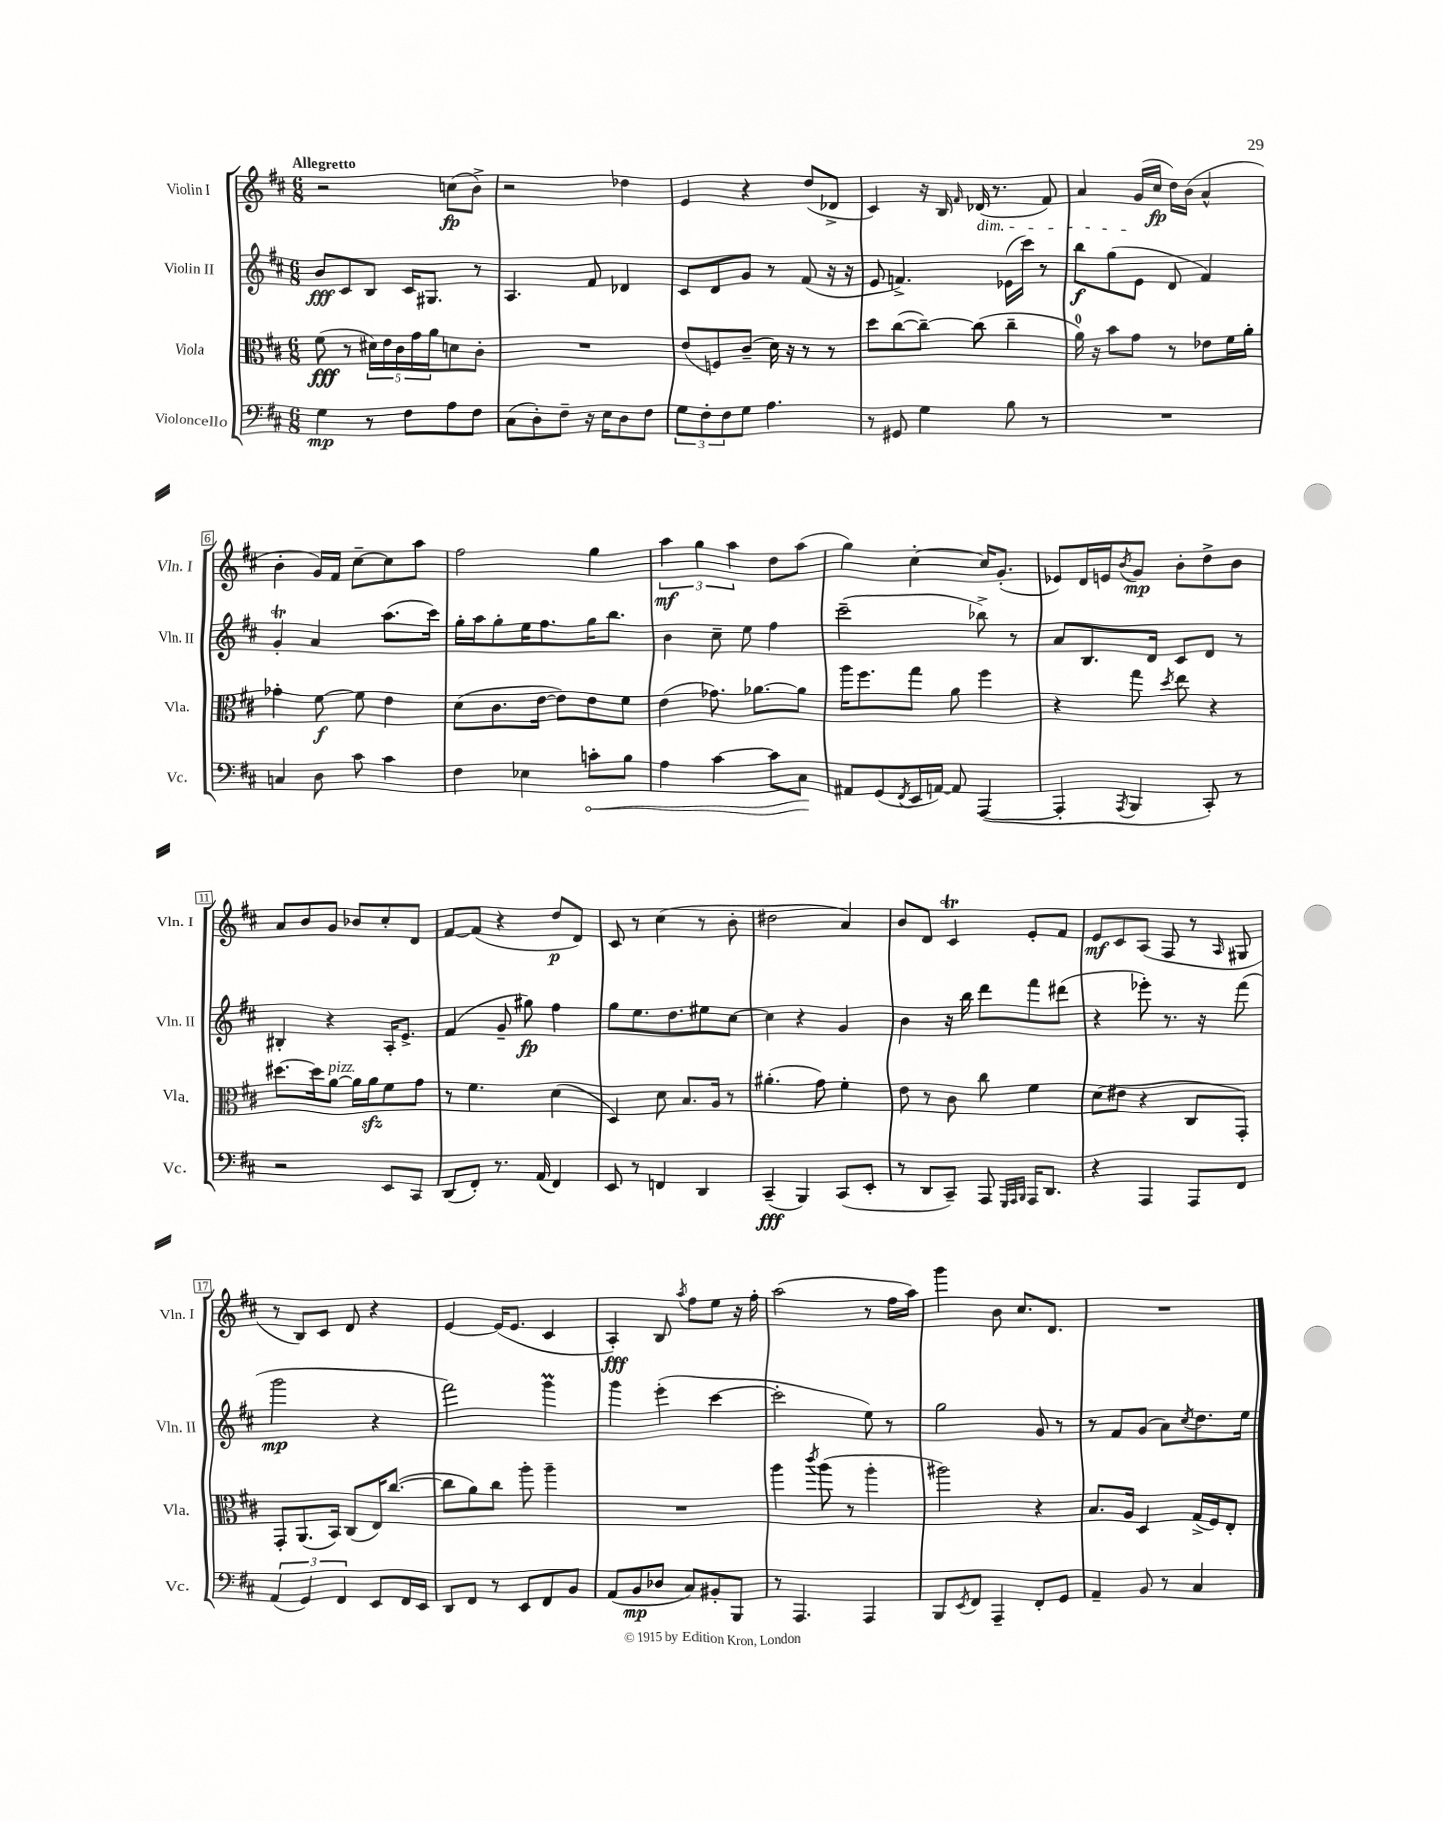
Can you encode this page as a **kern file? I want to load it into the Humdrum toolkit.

**kern	**kern	**kern	**kern
*staff4	*staff3	*staff2	*staff1
*clefF4	*clefC3	*clefG2	*clefG2
*k[f#c#]	*k[f#c#]	*k[f#c#]	*k[f#c#]
*M6/8	*M6/8	*M6/8	*M6/8
4G	(8f#	8b	2r
.	8r	8c#	.
8r	20d#)	8B	.
.	20e	.	.
.	20c#	.	.
8F#	.	16c#	.
.	20g	.	.
.	.	8.G#	.
.	20a	.	.
8A	8d	.	(8cc
8F#	8c#'	8r	8b^)
=	=	=	=
(8C#	2.r	4.A	2r
8D')	.	.	.
8F#~	.	.	.
16r	.	8f#	.
16E	.	.	.
8D	.	4d-	4dd-
8F#	.	.	.
=	=	=	=
12G	(8e	8c#	4e
12F#'	.	.	.
.	8F)	8d	.
12F#	.	.	.
8G	(8c#~	8g	4r
4.A	16d)	8r	.
.	16r	.	.
.	8r	(8f#	(8dd
.	8r	16r	8d-^
.	.	16r	.
=	=	=	=
8r	8dd	8e	4c#)
8GG#	([8cc#	4.f^)	.
4G	8cc#~_)	.	16r
.	.	.	16B
.	.	.	16qqf#
.	(8cc#]	.	(16d-
.	.	.	8.r
8B	4cc#~	(16e-	.
.	.	16ccc#)	.
8r	.	8r	8f#)
=	=	=	=
2.r	16a)	8bb	4a
.	16r	.	.
.	8b	(8gg	.
.	8g	8e	(16g
.	.	.	16cc#
.	8r	8d	16dd)
.	.	.	(16b
.	8e-	4f#)	4a^^
.	16f#	.	.
.	16a'	.	.
=	=	=	=
4C	4g-'	4g'	4b'
8D	[8f#	4a	16g)
.	.	.	16f#
8c#	8f#]	.	[8cc#~
4c#	4e	(8.aa	8cc#]
.	.	.	8aa
.	.	16ccc#)	.
=	=	=	=
4F#	(8d	16gg'	2ff#
.	.	16aa	.
.	8.c#	8gg'	.
4E-	.	16ee	.
.	[16e	8.ff#	.
.	8e])	.	.
8c'	8e	16gg	4gg
.	.	8.bb	.
8B	8f#	.	.
=	=	=	=
4A	(4e	4b	6aa
.	.	.	6gg
[4c#	8.g-)	8cc#~	.
.	.	.	6aa
.	.	8ee	.
.	[8.a-	.	.
8c#]	.	4ff#	8dd
8C#	8a-]	.	(8aa
=	=	=	=
8AA#	16aa	(2ccc#~	4gg)
.	8.ff#	.	.
(8GG	.	.	.
8qFF#	.	.	.
16EE	8gg	.	[4cc#'
[16AA)	.	.	.
8AA]	8a	.	.
([4AAA	4ff#	8bb-^)	16cc#]
.	.	.	(8.g'
.	.	8r	.
=	=	=	=
4AAA']	4r	8a	8e-)
.	.	8.B	16d
.	.	.	16e
8qAAA	.	.	8qb
4BBB	8gg	.	8g
.	.	16d	.
.	8qdd	.	.
.	8ee	8c#	8b'
8CC#')	4r	8d	8dd^
8r	.	8r	8b
=	=	=	=
2r	[8.dd#	4B#'	8a
.	.	.	8b
.	16dd#]	.	.
.	[8a	4r	8g
.	16a]	.	8b-
.	16a	.	.
8EE	8f#	16A'	8cc#'
.	.	8.e^	.
8CC#	8g	.	8d
=	=	=	=
(8DD	8r	(4f#	[8f#
8FF#')	4.f#	.	(8f#]
8.r	.	8g~	4r
.	.	8gg#)	.
(16AA	.	.	.
4FF#)	(4d	4ff#	8dd
.	.	.	8d)
=	=	=	=
8EE	4D)	8gg	8c#
8r	.	8.ee	8r
4FF	8d	.	(4cc#
.	.	8.dd	.
.	8.B	.	.
4DD	.	8ee#	8r
.	16A	.	.
.	8r	[8cc#	8b'
=	=	=	=
(4CC#~	(4.a#'	4cc#]	2dd#
4BBB)	.	4r	.
.	8g)	.	.
(8CC#	4f#'	4g	4a)
8EE'	.	.	.
=	=	=	=
8r	8e	4b	8b
8DD	8r	.	8d
8CC#~)	8c#	16r	4c#
.	.	16bb	.
8AAA	8cc#	8ddd	.
32qqGGG	.	.	.
32qqAAA	.	.	.
32qqBBB	.	.	.
16AAA	4f#	8fff#	8e'
8.DD	.	.	.
.	.	(8ddd#	8f#
=	=	=	=
4r	(8d	4r	8e
.	8e#	.	8c#
4AAA	4r	8eee-')	(8A
.	.	8.r	8F#
8AAA	8C#	.	8r
.	.	16r	.
.	.	.	16qqA
8FF#	8GG')	(8fff#	8G#
=	=	=	=
(6AA	8GG'	2ggg	8r
.	(8.AA	.	8B)
6GG)	.	.	.
.	.	.	8c#
.	16BB)	.	.
6FF#	.	.	.
.	(8C#	.	8d
8EE	16E)	4r	4r
.	([8.cc#	.	.
16FF#	.	.	.
16EE	.	.	.
=	=	=	=
8DD	8cc#]	2fff#)	[4e
8FF#	8a)	.	.
8r	8cc#	.	(16e]
.	.	.	8.e
8EE	8aa'	.	.
8FF#	4aa~	4ggg	4c#
8BB	.	.	.
=	=	=	=
(8AA	2.r	4ggg	4A')
8BB	.	.	.
8D-	.	(4eee'	8B
.	.	.	8qaa
8C#)	.	.	8ff#
8BB#'	.	[4ccc#	8ee
8BBB	.	.	16r
.	.	.	16ff#'
=	=	=	=
8r	4aa	2ccc#']	(2aa
4.AAA	.	.	.
.	8qccc#	.	.
.	(8aa	.	.
.	8r	.	.
4AAA	4aa'	8ee)	8r
.	.	8r	16ff#
.	.	.	16aa)
=	=	=	=
8BBB	2aa#)	2gg	4ggg
8qEE	.	.	.
8FF#	.	.	.
4AAA~	.	.	8b
.	.	.	8.cc#
8FF#'	4r	8g	.
.	.	.	8.d
8GG	.	8r	.
=	=	=	=
4AA~	8.B	8r	2.r
.	.	8f#	.
.	16A	.	.
8BB	4D	(8g	.
8r	.	8a)	.
.	.	8qcc#	.
4C#	(16G^	8.dd	.
.	16F#)	.	.
.	8E'	.	.
.	.	16ee	.
==	==	==	==
*-	*-	*-	*-
